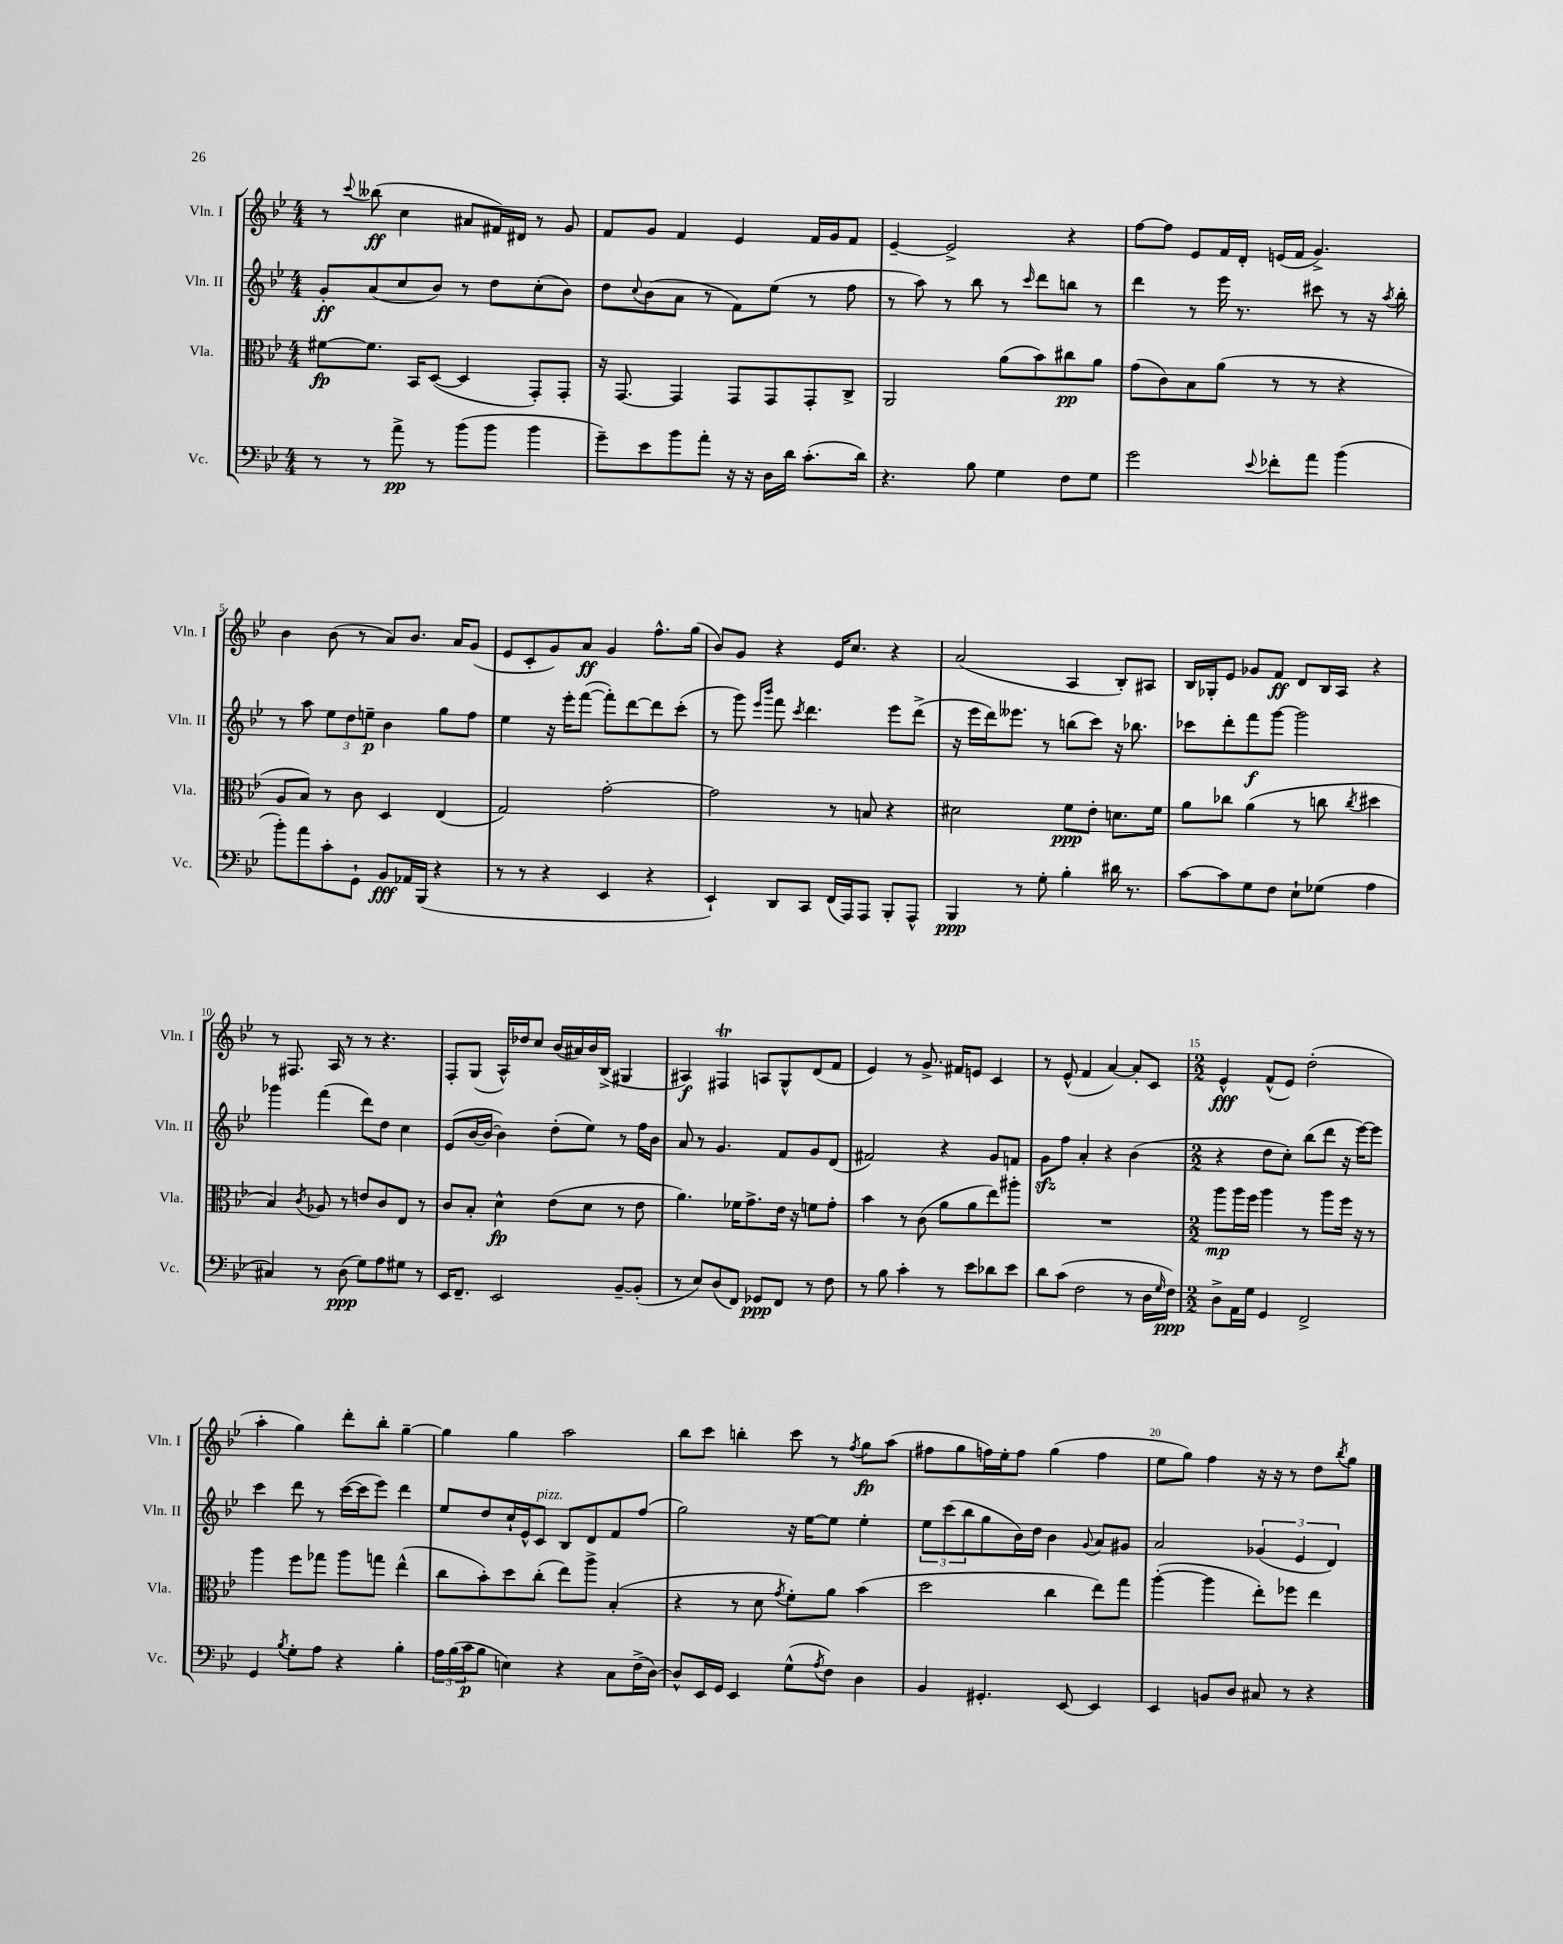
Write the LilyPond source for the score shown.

<<
\new StaffGroup <<
\new Staff = "s0" \with { instrumentName = "Vln. I" shortInstrumentName = "Vln. I" } {
    \clef treble \key bes \major \numericTimeSignature \time 4/4
    r8 \appoggiatura { c'''8 } beses''8\ff( c''4 ais'8 fis'16) dis'16 r8 g'8 |
    f'8 g'8 f'4 ees'4 f'16 g'16 f'8 |
    ees'4~-- ees'2-> r4 |
    f''8~ f''8 ees'8 f'16 d'16-. e'16( f'16 g'4.->) |
    bes'4 bes'8( r8 a'8) bes'8. a'16 g'8( |
    ees'8 c'8-. g'8) a'8\ff g'4 f''8.-^ g''16( |
    bes'8) g'8 r4 ees'16 c''8. r4 |
    a'2( a4 bes8-.) ais8 |
    bes16 ges16-. ees'8 ges'8 f'8\ff d'8 bes16 a16 r4 |
    r8 fis8. a16 r8 r8 r4. |
    f8-. g8( a16-^) des''16 c''8 bes'16( ais'16) bes'16 bes16->( gis4 |
    ais4\f) fis4\trill a8 g8-^ d'8( f'8 |
    ees'4) r8 g'8.-> fis'16 e'8 c'4 |
    r8 ees'8-^( f'4 a'4~) a'8-. c'8 |
    \numericTimeSignature \time 2/2 ees'4-^\fff f'8-^( ees'8) d''2-.( |
    a''4-. g''4) d'''8-. bes''8-. g''4~-- |
    g''4 g''4 a''2 |
    bes''8 c'''8 b''4-. c'''8 r8 \acciaccatura { f''8 } g''8\fp a''8( |
    fis''8 g''8 f''16) ees''16-. f''8 g''4( f''4 |
    ees''8 g''8) f''4 r16 r16 r8 d''8 \acciaccatura { bes''8 } g''8 \bar "|." |
}
\new Staff = "s1" \with { instrumentName = "Vln. II" shortInstrumentName = "Vln. II" } {
    \clef treble \key bes \major \numericTimeSignature \time 4/4
    g'8-.\ff a'8( c''8 bes'8) r8 d''8 c''8-.( bes'8) |
    d''8 \appoggiatura { c''8 } bes'8( a'8 r8 f'8) ees''8( r8 f''8 |
    r8 a''8) r8 bes''8 r8 \grace { c'''16 } d'''8 b''8 r8 |
    d'''4 r8 ees'''16 r8. cis'''8 r8 r16 \acciaccatura { a''8 } bes''16-. |
    r8 a''8 \tuplet 3/2 { ees''8 d''8 e''8--\p } bes'4 g''8 f''8 |
    ees''4 r16 ees'''16-. f'''8~( f'''8-.) d'''8~ d'''8 c'''8-.( |
    r8 g'''8) \grace { ees'''16 bes'''16 } f'''8 \acciaccatura { c'''8 } d'''4. ees'''8 d'''8->( |
    r16 ees'''16 d'''16) eeses'''8. r8 b''8( c'''8) r16 bes''8. |
    ces'''8 d'''8-. f'''8\f g'''8~ g'''2 |
    ges'''4 f'''4( d'''8) d''8 c''4 |
    ees'8( bes'16~ bes'16~ bes'4) d''8-.( ees''8) r8 f''16 bes'16 |
    a'8 r8 g'4. f'8 g'8 d'8( |
    fis'2) r4 g'8 f'8 |
    g'8\sfz f''8 a'4-. r4 bes'4( |
    \numericTimeSignature \time 2/2 r4 d''8 c''8-.) bes''8( d'''8 r16 ees'''16~) ees'''8 |
    c'''4 d'''8 r8 c'''16~( c'''16 ees'''8) d'''4 |
    ees''8 d''8 c''16-! ees'16-^ c'8^\markup { \italic "pizz." } bes8 d'8 f'8 f''8( |
    g''2) r16 ees''16~ ees''8 ees''4-. |
    \tuplet 3/2 { ees''8 c'''8( bes''8 } g''8 bes'16) d''16 bes'4 \appoggiatura { g'8 } a'8 gis'8 |
    a'2 \tuplet 3/2 { ges'4( ees'4 d'4) } \bar "|." |
}
\new Staff = "s2" \with { instrumentName = "Vla." shortInstrumentName = "Vla." } {
    \clef alto \key bes \major \numericTimeSignature \time 4/4
    fis'8~\fp fis'8. bes,16 d8~( d4 g,8-.) g,8-. |
    r16 g,8.~ g,4 g,8 g,8 g,8-. c8-> |
    a,2 a'8( bes'8) cis''8\pp a'8 |
    g'8( c'8) bes8 a'8( r8 r8 r4 |
    a8 bes8) r8 c'8 d4 ees4( |
    g2) g'2~-. |
    g'2 r8 b8 r4 |
    dis'2 f'8\ppp ees'8-. d'8. f'16 |
    a'8 ces''8 a'4( r8 c''8 \acciaccatura { c''8 } dis''4 |
    bes4) \acciaccatura { c'8 } aes8 r8 e'8 c'8 ees8 r8 |
    c'8 bes8-. d'4-^\fp ees'8( d'8 r8 ees'8 |
    a'4.) fes'16 g'8.-> ees'16 r16 f'8 g'8-. |
    bes'4 r8 c'8( a'8 a'8 ees''8) ais''8-. |
    R1 |
    \numericTimeSignature \time 2/2 a''8\mp a''16 f''16 a''4 r8 a''8 f''16 r16 r8 |
    a''4 f''8 ges''8 a''8 g''8 ees''4-^( |
    c''8 bes'8-.) d''8 c''8-.( ees''8) a''8-> bes4-.( |
    r4 r8 d'8 \acciaccatura { g'8 } f'8-.) a'8 bes'4( |
    d''2 c''4 ees''8) g''8 |
    a''4~-.( a''4 ees''8-.) fes''8 ees''4 \bar "|." |
}
\new Staff = "s3" \with { instrumentName = "Vc." shortInstrumentName = "Vc." } {
    \clef bass \key bes \major \numericTimeSignature \time 4/4
    r8 r8 a'8->\pp r8 bes'8( bes'8 bes'4 |
    g'8--) ees'8 bes'8 a'8-. r16 r16 d16 d'16 c'8.-.( d'16) |
    r4. bes8 g4 f8 g8 |
    g'2 \appoggiatura { ees'8 } fes'8-. a'8 bes'4( |
    bes'8-.) a'8 c'8-. g,8-! bes,8\fff aes,16 bes,,16( r4 |
    r8 r8 r4 ees,4 r4 |
    ees,4-!) d,8 c,8 f,16( a,,16) a,,8 bes,,8-. a,,8-^ |
    bes,,4\ppp r8 g8-. bes4-. dis'16 r8. |
    c'8~ c'8 g8 f8 ees8-! ges8( a4 |
    cis4) r8 d8\ppp( g8) a8 gis8 r8 |
    ees,16 f,8.-- ees,2 bes,8~-- bes,8-.( |
    r8 ees8) d8( f,8) ges,8\ppp f,8 r8 f8 |
    r8 bes8 c'4-. r8 ees'8 des'8 ees'8 |
    d'8 c'8( f2 r8 d16 \grace { g16 } f16\ppp) |
    \numericTimeSignature \time 2/2 d8-> a,16 g16 g,4 f,2-> |
    g,4 \acciaccatura { bes8 } g8-. a8 r4 bes4-. |
    \tuplet 3/2 { a16 bes16( c'16\p } bes8 e4) r4 c8 f16->( d16~) |
    d8-^ ees,16 g,16 ees,4 g8-^( \acciaccatura { a8 } f8) d4 |
    bes,4 gis,4.-. ees,8~ ees,4 |
    ees,4 b,8 d8 cis8 r8 r4 \bar "|." |
}
>>
>>
\layout { \context { \Score \override BarNumber.break-visibility = ##(#f #t #t) barNumberVisibility = #(every-nth-bar-number-visible 5) } }
